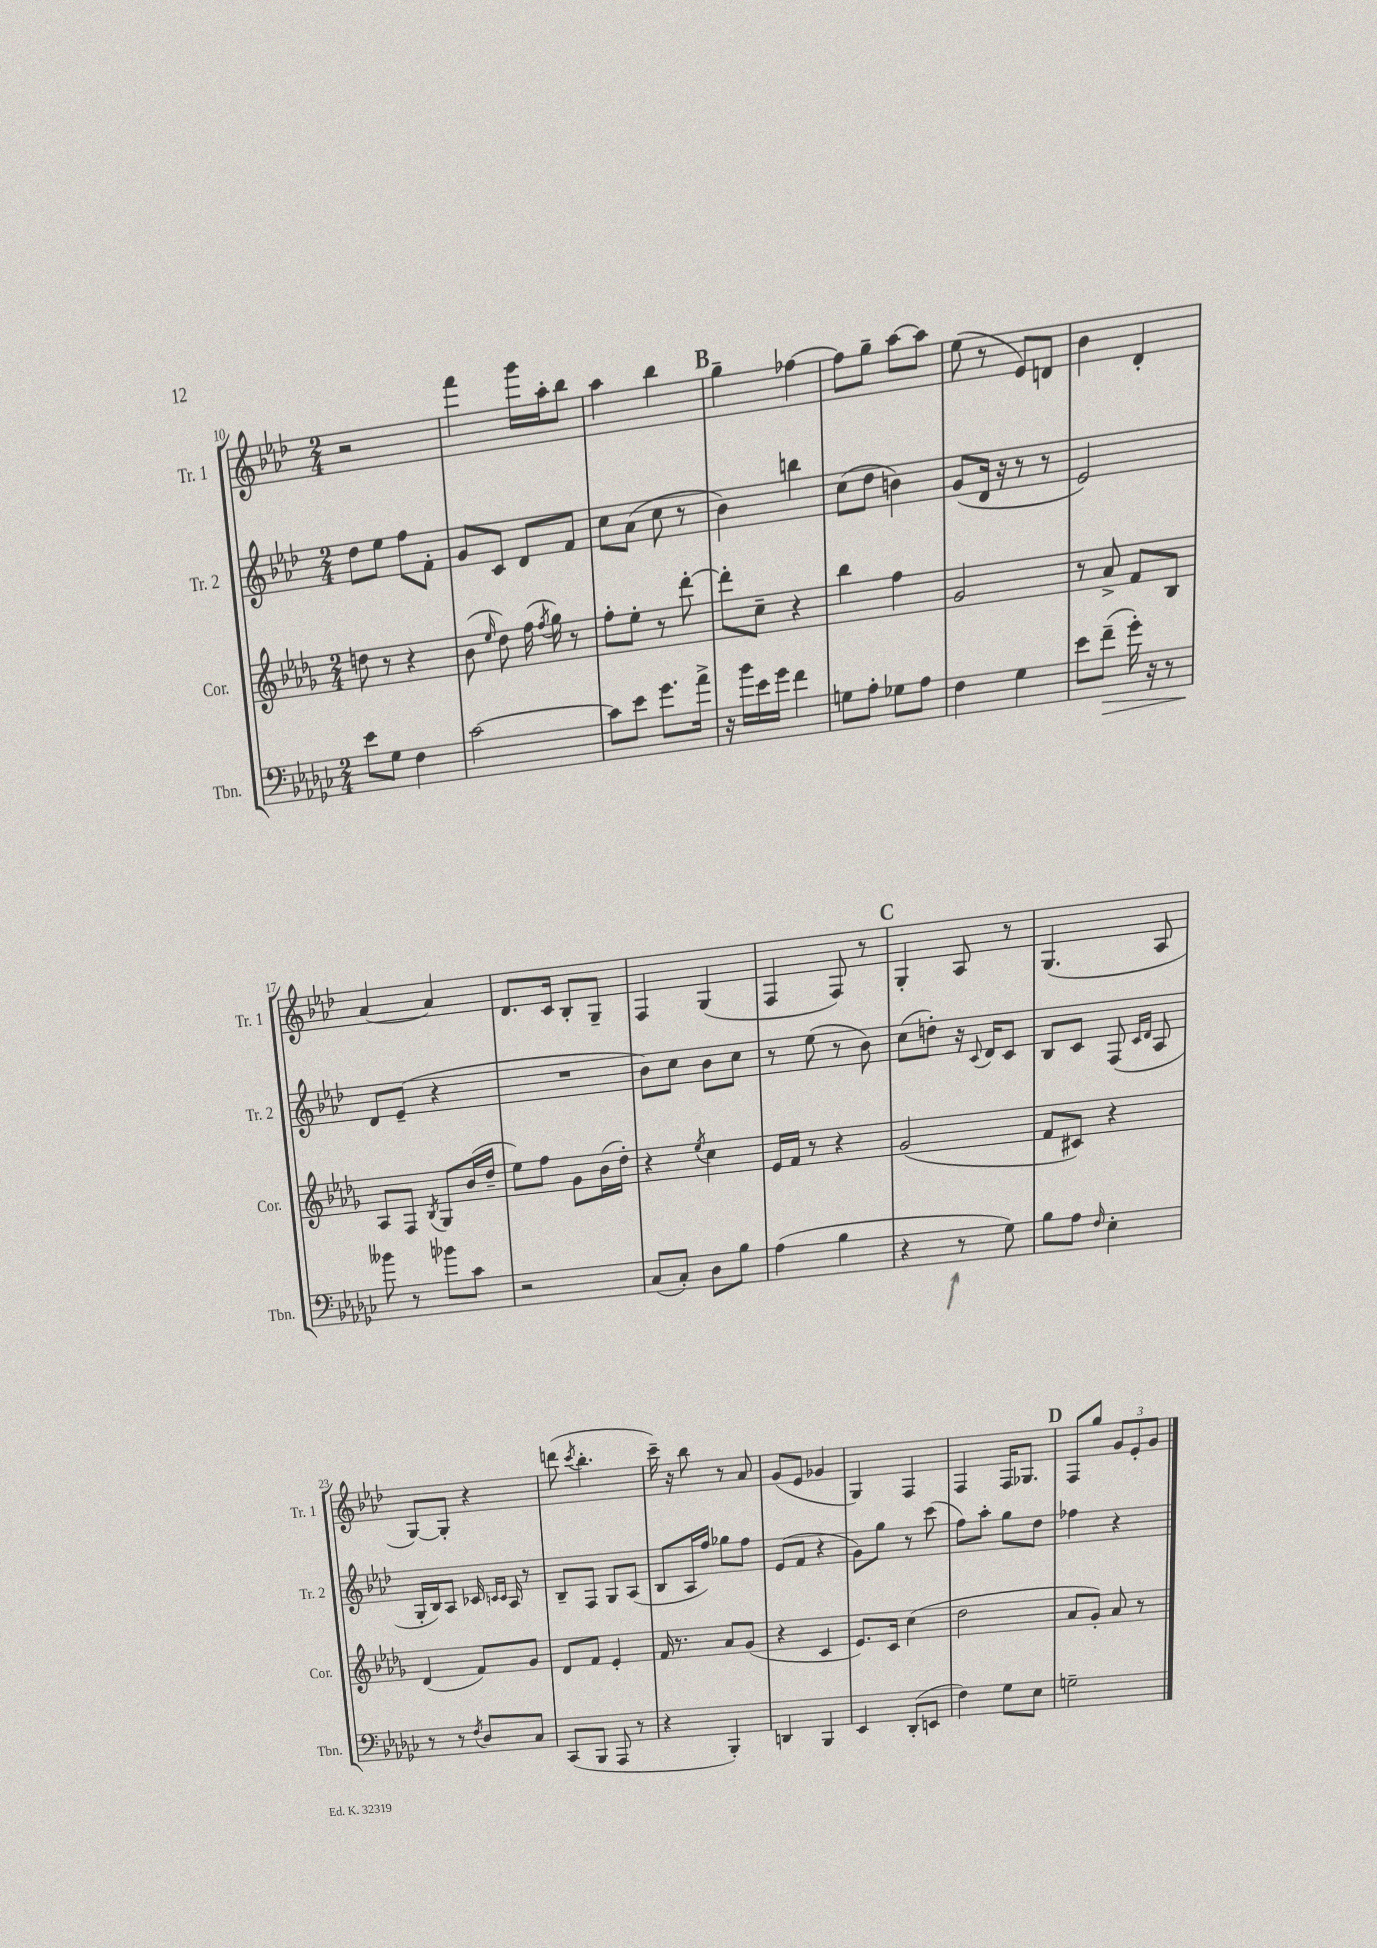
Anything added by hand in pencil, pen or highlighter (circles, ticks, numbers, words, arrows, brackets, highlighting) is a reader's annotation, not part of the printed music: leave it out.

**kern	**dynam	**kern	**kern	**kern
*part4	*part4	*part3	*part2	*part1
*staff4	*staff4	*staff3	*staff2	*staff1
*I"Tbn.	*	*I"Cor.	*I"Tr. 2	*I"Tr. 1
*I'Tbn.	*	*I'Cor.	*I'Tr. 2	*I'Tr. 1
*clefF4	*	*clefG2	*clefG2	*clefG2
*k[b-e-a-d-g-c-]	*	*k[b-e-a-d-g-]	*k[b-e-a-d-]	*k[b-e-a-d-]
*M2/4	*	*M2/4	*M2/4	*M2/4
=10	=10	=10	=10	=10
8e-\L	.	8ddn\	8dd-\L	2r
8G-\J	.	8r	8ee-\J	.
4F\	.	4r	8ff\L	.
.	.	.	8f'\J	.
=11	=11	=11	=11	=11
[2c-\	.	(8b-\	8g/L	4fff\
.	.	16qqee-/	.	.
.	.	8dd-\)	8c/J	.
.	.	(16ff\	8d-/L	16ggg\LL
.	.	8qff/	.	.
.	.	16gg-\)	.	16aa-'\J
.	.	8r	8f/J	8bb-\J
=12	=12	=12	=12	=12
8c-\L]	.	8ff'\L	8cc\L	4aa-\
8e-\J	.	8ee-'\J	(8a-\J	.
8.g-\L	.	8r	8cc\	4bb-\
.	.	[8ddd-'\	8r	.
16a-^\Jk	.	.	.	.
!!LO:REH:place=s1:t=B
=13	=13	=13	=13	=13
16r	.	8ddd-'\L]	4b-\)	4gg~\
16b-\LL	.	.	.	.
16e-\	.	8cc~\J	.	.
16g-\JJ	.	.	.	.
4f\	.	4r	4bbn\	[4ff-X\
=14	=14	=14	=14	=14
8Gn\L	.	4bb-\	(8cc\L	8ff-\L]
8A-'\J	.	.	8dd-\J	8gg~\J
8G-X\L	.	4ff\	4bn\)	[8aa-\L
8A-\J	.	.	.	8aa-\J]
=15	=15	=15	=15	=15
4F\	.	2g-/	(8g/L	(8ee-\
.	.	.	16d-/Jk	8r
.	.	.	16r	.
4G-\	.	.	8r	8e-/L)
.	.	.	8r	8dn/J
=16	=16	=16	=16	=16
8e-\L	.	8r	2e-/)	4b-\
!	!LO:HP:b	!	!	!
(8f~\J	>	8a-^/	.	.
16g-'\)	.	8f/L	.	4d-'/
16r	.	.	.	.
8r	.	8B-/J	.	.
!!LO:LB:g=z
=17	=17	=17	=17	=17
8b--X\	.	8A-/L	8d-/L	[4a-/
8r	]	8F/J	(8e-~/J	.
.	.	8qB-/	.	.
8b-X\L	.	8G-/L	4r	4a-/]
8c-\J	.	(16b-/L	.	.
.	.	16dd-~/JJ	.	.
=18	=18	=18	=18	=18
2r	.	8ee-\L)	2r	8.d-/L
.	.	8ff\J	.	.
.	.	.	.	16c/Jk
.	.	8g-\L	.	8B-'/L
.	.	(16b-\L	.	8G~/J
.	.	16dd-'\JJ)	.	.
=19	=19	=19	=19	=19
(8C-/L	.	4r	8b-\L)	4F/
8C-'/J)	.	.	8cc\J	.
.	.	8qee-/	.	.
8D-\L	.	4cc\	8b-\L	(4G/
8B-\J	.	.	8cc\J	.
=20	=20	=20	=20	=20
(4A-\	.	16e-/LL	8r	4F/
.	.	16f/JJ	.	.
.	.	8r	(8ee-\	.
4B-\	.	4r	8r	8F/)
.	.	.	8b-\)	8r
!!LO:REH:place=s1:t=C
=21	=21	=21	=21	=21
4r	.	(2g-/	(8cc\L	4G'/
.	.	.	8ddn'\J)	.
8r	.	.	16r	8A-/
.	.	.	8qqc/	.
.	.	.	16d-/KL	.
8G-\)	.	.	8c/J	8r
=22	=22	=22	=22	=22
8B-\L	.	8f/L	8B-/L	(4.G/
8A-\J	.	8c#X/J)	8c/J	.
16qqF/	.	.	.	.
4E-'\	.	4r	(8F/	.
.	.	.	16qqc/LL	.
.	.	.	16qqd-/JJ	.
.	.	.	8A-/	8A-/
!!LO:LB:g=z
=23	=23	=23	=23	=23
8r	.	(4d-/	16G'/LL	[8G/L)
.	.	.	16B-/J)	.
8r	.	.	8A-/J	8G'/J]
8qF/	.	.	.	.
8D-/L	.	8f/L)	16c-X/	4r
.	.	.	16qqcn/LL	.
.	.	.	16qqc/JJ	.
.	.	.	16A-/	.
8C-/J	.	8g-/J	8r	.
=24	=24	=24	=24	=24
(8CC-/L	.	8d-/L	8B-~/L	(8dddn\
.	.	.	.	8qccc/
8BBB-/J	.	8f/J	8F/J	4.bb-'\
8AAA-/	.	4e-'/	8G/L	.
8r	.	.	(8A-/J	.
=25	=25	=25	=25	=25
4r	.	16f/	8B-/L	16ccc~\)
.	.	8.r	.	16r
.	.	.	16A-/L	8bb-\
.	.	.	16ff/JJ)	.
4BBB-'/)	.	8a-/L	8gg-X\L	8r
.	.	(8g-/J	8ff\J	8a-/
=26	=26	=26	=26	=26
4DDn/	.	4r	(8e-/L	(8g/L
.	.	.	8f/J	8e-/J
4BBB-/	.	4c/	4r	4g-X/
=27	=27	=27	=27	=27
4EE-/	.	8.e-/L)	8g\L)	4G/)
.	.	.	8gg\J	.
.	.	16c/Jk	.	.
(8DD-'/L	.	(4cc\	8r	4F/
8EEn/J	.	.	(8ccc\	.
=28	=28	=28	=28	=28
4F\)	.	2dd-\	8ff\L)	4F/
.	.	.	8aa-'\J	.
8G-\L	.	.	8gg\L	16F/KL
.	.	.	.	8.G-X/J
8E-\J	.	.	8dd-\J	.
!!LO:REH:place=s1:t=D
=29	=29	=29	=29	=29
2Gn~\	.	8a-/L	4ff-X\	8F/L
.	.	8g-'/J)	.	8gg/J
.	.	8a-/	4r	12g/L
.	.	.	.	12e-'/
.	.	8r	.	.
.	.	.	.	12g/J
==	==	==	==	==
*-	*-	*-	*-	*-
